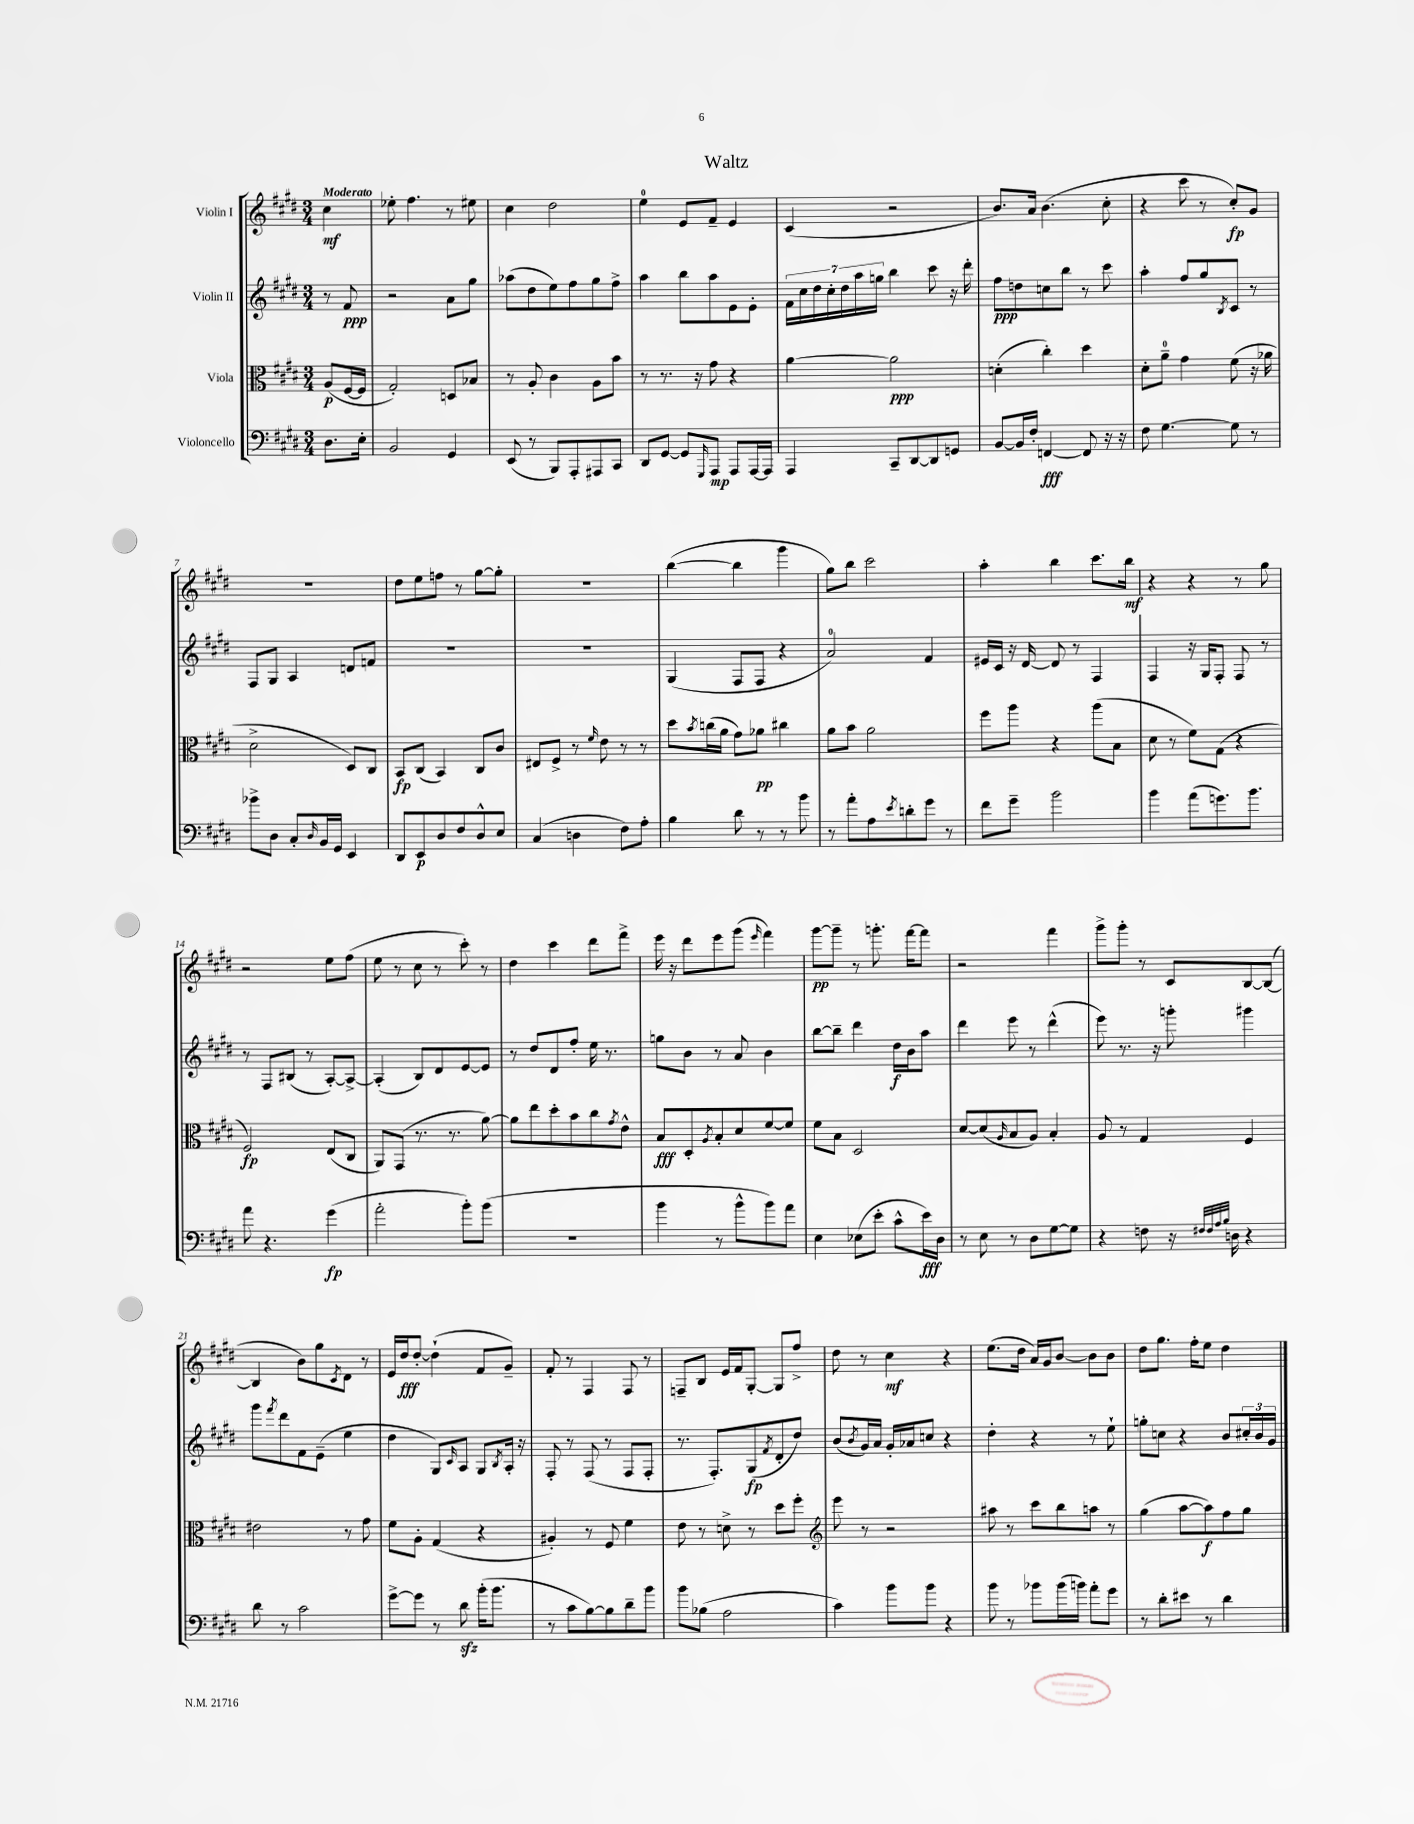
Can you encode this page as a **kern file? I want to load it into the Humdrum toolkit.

**kern	**kern	**kern	**kern
*staff4	*staff3	*staff2	*staff1
*clefF4	*clefC3	*clefG2	*clefG2
*k[f#c#g#d#]	*k[f#c#g#d#]	*k[f#c#g#d#]	*k[f#c#g#d#]
*M3/4	*M3/4	*M3/4	*M3/4
8.D#\L	(8A/L	8r	4cc#\
.	[16F#/L	8f#/	.
16E'\Jk	16F#/]JJ	.	.
=	=	=	=
2BB/	2G#'/)	2r	8ee-'\
.	.	.	4.ff#\
4GG#/	8D/L	8a\L	8r
.	8B-/J	8gg#\J	8ee#\
=	=	=	=
(8EE/	8r	(8aa-\L	4cc#\
8r	8A'/	8dd#\	.
8BBB/L)	4c#\	8ee\)	2dd#\
8AAA'/	.	8ff#\	.
8AAA#/	8A\L	8gg#\	.
8CC#/J	8b\J	8ff#^\J	.
=	=	=	=
8DD#/L	8r	4aa\	4ee\
[8GG#/J	8.r	.	.
8GG#/]L	.	8bb\L	8e/L
.	16r	.	.
16qqGGG#/	.	.	.
8AAA/J	8g#\	8aa\	8f#~/J
8AAA/L	4r	8e\	4e/
[16AAA/L	.	8e'\J	.
16AAA/]JJ	.	.	.
=	=	=	=
4AAA/	[4a\	28f#\LL	(4c#/
.	.	28cc#\	.
.	.	28dd#\	.
.	.	28cc#'\	.
.	.	28dd#\	.
.	.	28aa\	.
.	.	28gg\JJ	.
8CC#~/L	2a\]	4bb\	2r
[8DD#/	.	.	.
8DD#/]	.	8ccc#\	.
8GG/J	.	16r	.
.	.	16ddd#'\	.
=	=	=	=
[8BB/L	(4d'\	8ff#\L	8.b/L)
16BB/]L	.	8dd\	.
16F#'/JJ	.	.	16a/Jk
[4FF/	4cc#'\)	8cc\	(4.b\
.	.	8bb\J	.
8FF/]	4dd#\	8r	.
16r	.	8ccc#\	8cc#'\
16r	.	.	.
=	=	=	=
8F#\	8d#'\L	4aa'\	4r
[4.G#\	8a~\J	.	.
.	4g#\	8ff#/L	8ccc#\
.	.	8gg#/	8r
.	.	8qB/	.
8G#\]	(8f#\	8c#/J	8cc#'/L)
8r	16r	8r	8g#/J
.	16a-\	.	.
=	=	=	=
8b-^\L	2d#^\	8F#/L	2.r
8D#\J	.	8G#/J	.
8C#'/L	.	4A/	.
16qqD#/	.	.	.
16BB/L	.	.	.
16GG#/JJ	.	.	.
4EE/	8D#/L)	8d/L	.
.	8C#/J	8f/J	.
=	=	=	=
8DD#/L	8BB/L	2.r	8dd#\L
8EE/	(8C#/J	.	8ee\
8D#/	4BB/)	.	8ff\J
8F#/	.	.	8r
8D#^^/	8C#/L	.	[8gg#\L
8E/J	8c#/J	.	8gg#'\]J
=	=	=	=
(4C#/	8E#/L	2.r	2.r
.	8F#^/J	.	.
4D\	8r	.	.
.	16qqf#/	.	.
.	8e\	.	.
8F#\L)	8r	.	.
8A'\J	8r	.	.
=	=	=	=
4B\	8dd#\L	(4G#/	([4bb\
.	8qb/	.	.
.	(16cc\L	.	.
.	16a\JJ	.	.
8d#\	8g#\L)	8F#/L	4bb\]
8r	8a-\J	8F#/J	.
8r	4cc#\	4r	4ggg#\
8b\	.	.	.
=	=	=	=
8r	8a\L	2a/)	8gg#\L)
8a'\L	8b\J	.	8bb\J
8A\	2a\	.	2ccc#\
8qe/	.	.	.
8d'\	.	.	.
8g#\J	.	4f#/	.
8r	.	.	.
=	=	=	=
8f#\L	8ff#\L	16e#/LL	4aa'\
.	.	16c#/JJ	.
8g#~\J	8aa\J	16r	.
.	.	[16d#/	.
2b\	4r	8d#/]	4bb\
.	.	8r	.
.	(8aa\L	4F#/	8.ccc#\L
.	8B\J	.	.
.	.	.	16bb\Jk
=	=	=	=
4b\	8d#\	4F#/	4r
.	8r	.	.
(8a\L	8f#\L)	16r	4r
.	.	16G#/LK	.
8.g\)	(8G#\J	8F#'/J	.
.	4r	8F#/	8r
8.b\J	.	.	.
.	.	8r	8gg#\
=	=	=	=
8a\	2F#/)	8r	2r
4.r	.	8F#/L	.
.	.	(8B#/J	.
.	.	8r	.
(4g#\	(8E/L	[8A'/L)	8ee\L
.	8C#/J	8A^/_J	(8ff#\J
=	=	=	=
2a'\	8AA/L)	(4A'/]	8ee\
.	(8GG#/J	.	8r
.	8.r	8B/L)	8cc#\
.	.	8d#/	8r
.	8.r	.	.
8b'\L)	.	[8e/	8ccc#'\)
(8b\J	[8a\)	8e/]J	8r
=	=	=	=
2.r	8a\]L	8r	4dd#\
.	8ee\	8dd#/L	.
.	8dd#'\	8d#/	4ccc#\
.	8b\	8ff#'/J	.
.	8cc#\	16ee\	8ddd#\L
.	.	8.r	.
.	8qg#/	.	.
.	8e^^\J	.	8fff#^\J
=	=	=	=
4b\	8B/L	8gg\L	16eee\
.	.	.	16r
.	8D#'/	8b\J	8ddd#\L
.	8qA/	.	.
8r	8B'/	8r	8eee\
8b^^\L	8d#/	8a/	(8ggg#\J
.	.	.	16qqeee/
8b\)	[8f#/	4b\	4fff#\)
8a\J	8f#/]J	.	.
=	=	=	=
4E\	8f#\L	[8bb\L	[8ggg#\L
.	8B\J	8bb~\]J	8ggg#~\]J
(8E-\L	2D#/	4ddd#\	8r
8e'\J	.	.	8.ggg'\
8c#^^\L	.	16dd#\LL	.
.	.	16b\J	[16fff#\LK
16e\L)	.	8aa\J	8fff#\]J
16D#\JJ	.	.	.
=	=	=	=
8r	[8d#/L	4ddd#\	2r
8E\	(8d#/]	.	.
.	16qqA/	.	.
8r	8B/	8eee\	.
8D#\L	8A/J)	8r	.
[8G#\	4B'/	(4ddd#^^\	4fff#\
8G#\]J	.	.	.
=	=	=	=
4r	8A/	8eee\)	8ggg#^\L
.	8r	8.r	8ggg#'\J
8F\	4G#/	.	8r
.	.	16r	.
16r	.	8ggg'\	8c#/L
32qqF#/LLL	.	.	.
32qqF#/	.	.	.
32qqA/	.	.	.
32qqB/JJJ	.	.	.
16D\	.	.	.
4r	4F#/	4ggg#\	[8B/
.	.	.	(8B/_J
=	=	=	=
8d#\	2e#\	8ggg#\L	4B/]
.	.	8qfff#/	.
8r	.	8ddd#\	.
2c#\	.	8f#\	8b\L)
.	.	(8e~\J	8gg#\
.	.	.	8qc#/
.	8r	4ee\	8d#\J
.	8g#\	.	8r
=	=	=	=
[8g#^\L	8f#\L	4dd#\	16e/LL
.	.	.	16dd#/J
8g#\]J	8A'\J	.	[8dd#'/J
8r	(4G#/	8G#/L)	(4dd#`\]
.	.	16qqc#/	.
8d#\	.	8A/J	.
(16b'\LK	4r	8G#/L	8f#/L
8.b\J	.	.	.
.	.	8qB/	.
.	.	16A'/Jk	8g#~/J)
.	.	16r	.
=	=	=	=
8r	4A#'/)	8F#'/	8f#'/
8c#\L	.	8r	8r
[8B\)	8r	(8F#/	4F#/
8B\]	8F#/	8r	.
8d#~\	4f#\	8F#/L	8F#/
8b\J	.	8F#'/J	8r
=	=	=	=
8b\L	8e\	8.r	8F~/L
(8B-\J	8r	.	8B/J
.	.	8.F#'/L)	.
2A\	8d^\	.	16e/LL
.	.	.	16f#/J
.	8r	(8G#/	[8G#'/J
.	.	8qf#/	.
.	8dd#\L	8d#'/	8G#/]L
.	8ff#'\J	8dd#/J)	8ff#^/J
=	=	=	=
*	*clefG2	*	*
4c#\)	8eee\	(8b/L	8dd#\
.	.	8qb/	.
.	8r	16g#/L)	8r
.	.	16a/JJ	.
8b\L	2r	16g#'/LL	4cc#\
.	.	16a-/J	.
8b\J	.	8cc/J	.
4r	.	4r	4r
=	=	=	=
8b\	8aa#\	4dd#'\	(8.ee\L
8r	8r	.	.
.	.	.	16dd#\Jk
8b-\L	8ccc#\L	4r	16a/LL)
.	.	.	16g#/J
(16b-\L	8bb\	.	[8b/J
16b\JJ)	.	.	.
8a'\L	8aa\J	8r	8b\]L
8g#\J	8r	8ee`\	8b\J
=	=	=	=
8r	(4gg#\	8gg'\L	8dd#\L
8d#'\L	.	8cc\J	8.gg#\J
8e#\J	[8aa\L	4r	.
.	.	.	16ff#'\LK
8r	8aa\])	.	8ee\J
4d#\	8ff#\	8b/L	4dd#\
.	8gg#\J	24cc#'/L	.
.	.	24b/	.
.	.	24g#/JJ	.
==	==	==	==
*-	*-	*-	*-
